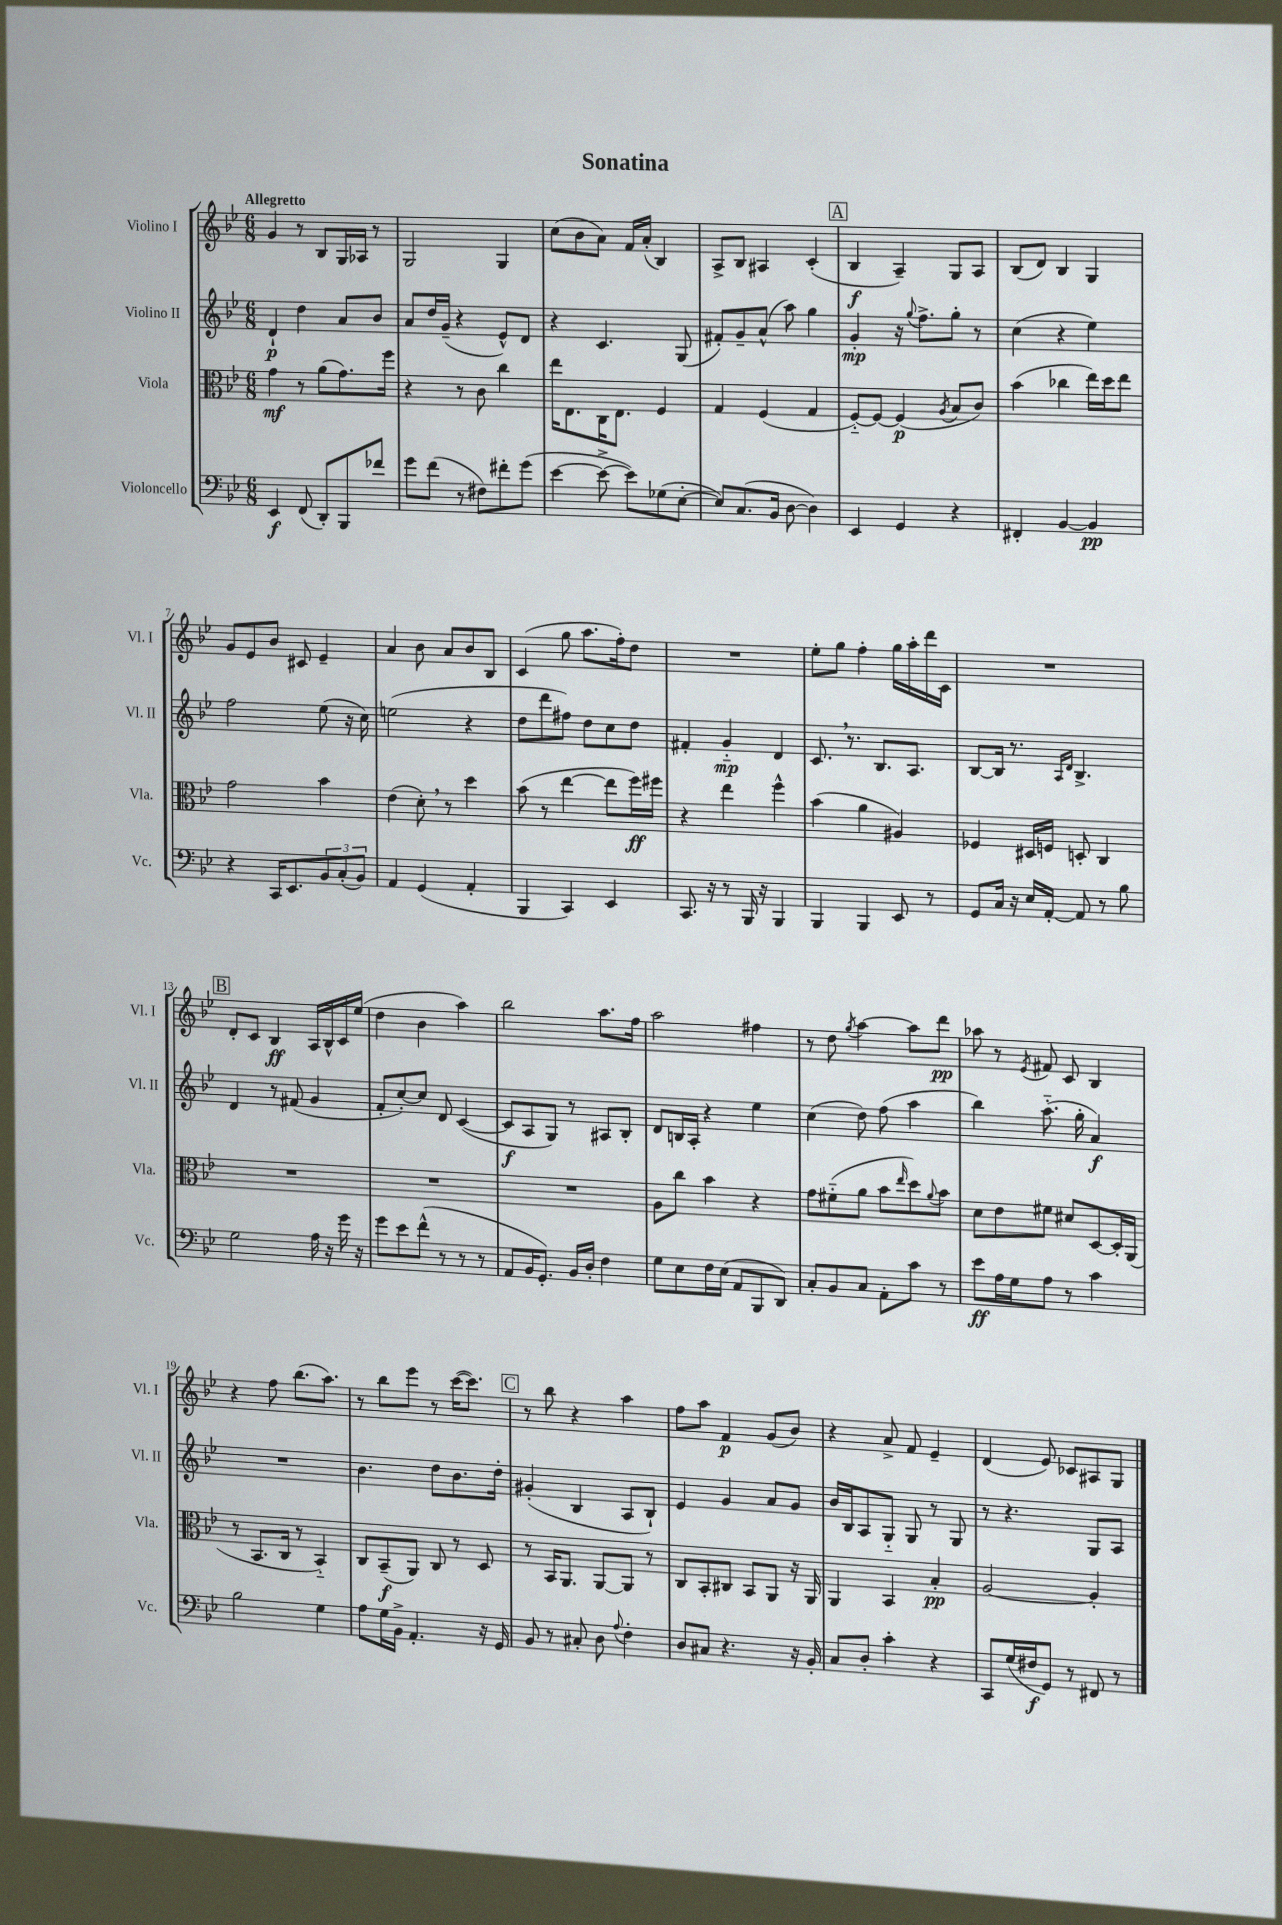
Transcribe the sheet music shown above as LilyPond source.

\header { title = "Sonatina" }
<<
\new StaffGroup <<
\new Staff = "s0" \with { instrumentName = "Violino I" shortInstrumentName = "Vl. I" } {
    \clef treble \key bes \major \numericTimeSignature \time 6/8 \tempo "Allegretto"
    g'4 r8 bes8 g16 aes16 r8 |
    g2 g4 |
    c''8( bes'8 a'8) f'16 a'16-.( bes4) |
    a8-> bes8 ais4 c'4-.( |
    \mark \markup { \box "A" } bes4\f a4--) g8 a8 |
    bes8( d'8) bes4 g4 |
    g'8 ees'8 bes'8 cis'8 ees'4-- |
    a'4 bes'8 a'8 bes'8 bes8 |
    c'4( g''8 a''8. f''16-.) d''8 |
    R2. |
    ees''8-. g''8 f''4-. g''16 a''16-. d'''16 c'16 |
    R2. |
    \mark \markup { \box "B" } d'8-. c'8 bes4\ff a16 bes16-^ c'16 ees''16( |
    d''4 bes'4 a''4) |
    bes''2 a''8. f''16 |
    a''2 fis''4 |
    r8 d''8 \acciaccatura { g''8 } a''4~ a''8 d'''8\pp |
    aes''8 r8 \acciaccatura { ees'8 } fis'8 c'8 bes4 |
    r4 f''8 bes''8.( a''8.) |
    r8 bes''8 ees'''8 r8 c'''16~( c'''8.) |
    \mark \markup { \box "C" } r8 bes''8 r4 a''4 |
    f''8 a''8 f'4\p g'8( bes'8) |
    r4 a'8-> f'8 ees'4-- |
    d'4( ees'8) ces'8 ais8 g8 \bar "|." |
}
\new Staff = "s1" \with { instrumentName = "Violino II" shortInstrumentName = "Vl. II" } {
    \clef treble \key bes \major \numericTimeSignature \time 6/8
    d'4-!\p d''4 a'8 bes'8 |
    a'8 d''16 g'16--( r4 ees'8-^) d'8 |
    r4 c'4. g8( |
    fis'8-.) g'8-- a'8-^( a''8) g''4 |
    \mark \markup { \box "A" } g'4-.\mp r16 \appoggiatura { g''8 } f''8.-> g''8-. r8 |
    c''4( r4 ees''4) |
    f''2 ees''8( r16 c''16) |
    e''2( r4 |
    d''8 d'''8 fis''8) d''8 c''8 d''8 |
    fis'4-. g'4-_\mp d'4 |
    c'8. \breathe r8. bes8. a8. |
    bes8~ bes16 r8. \grace { a16 d'16 } bes4.-> |
    \mark \markup { \box "B" } d'4 r8 fis'8( g'4 |
    f'8-. c''8~-.) c''8 d'8 c'4~( |
    c'8\f a8 g8) r8 ais8 bes8-. |
    d'8 b16 a16-. r4 ees''4 |
    c''4( d''8) f''8( a''4 |
    bes''4) a''8.-_( g''16-. a'4\f) |
    R2. |
    bes'4. d''8 bes'8. d''16-. |
    \mark \markup { \box "C" } gis'4-.( bes4 a8 bes8-!) |
    ees'4 g'4 a'8 g'8 |
    bes'16 bes16 a8 g8-_ g8 r8 g8 |
    r8 r4. g8 a8 \bar "|." |
}
\new Staff = "s2" \with { instrumentName = "Viola" shortInstrumentName = "Vla." } {
    \clef alto \key bes \major \numericTimeSignature \time 6/8
    g'4\mf r8 a'8( g'8.) f''16 |
    r4 r8 c'8 c''4 |
    ees''16 ees8. c16 ees8. f4 |
    g4 f4( g4 |
    \mark \markup { \box "A" } f8~-_) f8~ f4\p( \acciaccatura { a8 } bes8 c'8) |
    bes'4( ces''4 ees''16) d''16 ees''8 |
    g'2 bes'4 |
    ees'4( d'8-.) \breathe r8 d''4 |
    bes'8( r8 ees''4~ ees''8 f''16\ff) fis''16 |
    r4 ees''4 f''4-^ |
    bes'4( a'4 ais4) |
    fes4 dis16 f16 d8-. c4 |
    \mark \markup { \box "B" } R2. |
    R2. |
    R2. |
    a8 c''8 bes'4 r4 |
    g'8 fis'8-_( a'8 bes'8 \grace { ees''16 } d''8) \appoggiatura { a'8 } bes'8 |
    d'8 ees'8 fis'8 dis'8 d8~ d16-. a,16( |
    r8 bes,8. c16 r8 bes,4-_) |
    c8 bes,8--\f( a,8) c8 r8 d8 |
    \mark \markup { \box "C" } r8 bes,16 a,8. a,8~ a,8 r8 |
    c8 bes,8-. cis8 bes,8 a,8 r16 a,16 |
    a,4 bes,4 bes4-.\pp |
    a2~ a4-. \bar "|." |
}
\new Staff = "s3" \with { instrumentName = "Violoncello" shortInstrumentName = "Vc." } {
    \clef bass \key bes \major \numericTimeSignature \time 6/8
    ees,4\f f,8( d,8-.) bes,,8 fes'8 |
    g'8 f'8( r8 fis8) fis'8-. g'8( |
    ees'4~ ees'8~-> ees'8) ges8( ees8~-. |
    ees8) c8.( bes,16 d8~ d4) |
    \mark \markup { \box "A" } ees,4 g,4 r4 |
    fis,4-. bes,4~ bes,4\pp |
    r4 c,16 ees,8. \tuplet 3/2 { bes,8 c8-.( bes,8) } |
    a,4 g,4( a,4-. |
    bes,,4 c,4) ees,4 |
    c,8. r16 r8 bes,,16 r16 bes,,4 |
    bes,,4 bes,,4 ees,8 r8 |
    g,8 c16 r16 ees16 a,16~-. a,8 r8 bes8 |
    \mark \markup { \box "B" } g2 a16 r16 g'16 r16 |
    g'8 ees'8 f'8-^( r8 r8 r8 |
    a,8 bes,16 g,8.-.) bes,16 d16-. f4 |
    g8 ees8 f16 ees16( a,8 bes,,8 d,8) |
    c8-. bes,8 c8 a,8-. c'8 r8 |
    ees'8\ff a16 g16 a8 r8 c'4 |
    bes2 g4 |
    a8 g16 bes,16-> a,4.-. r16 g,16 |
    \mark \markup { \box "C" } bes,8 r8 cis8-. d8 \appoggiatura { a8 } f4-. |
    d8 cis8 r4. r16 bes,16-. |
    c8 d8-. c'4-. r4 |
    c,8 g16( fis16\f g,8) r8 fis,8 r8 \bar "|." |
}
>>
>>
